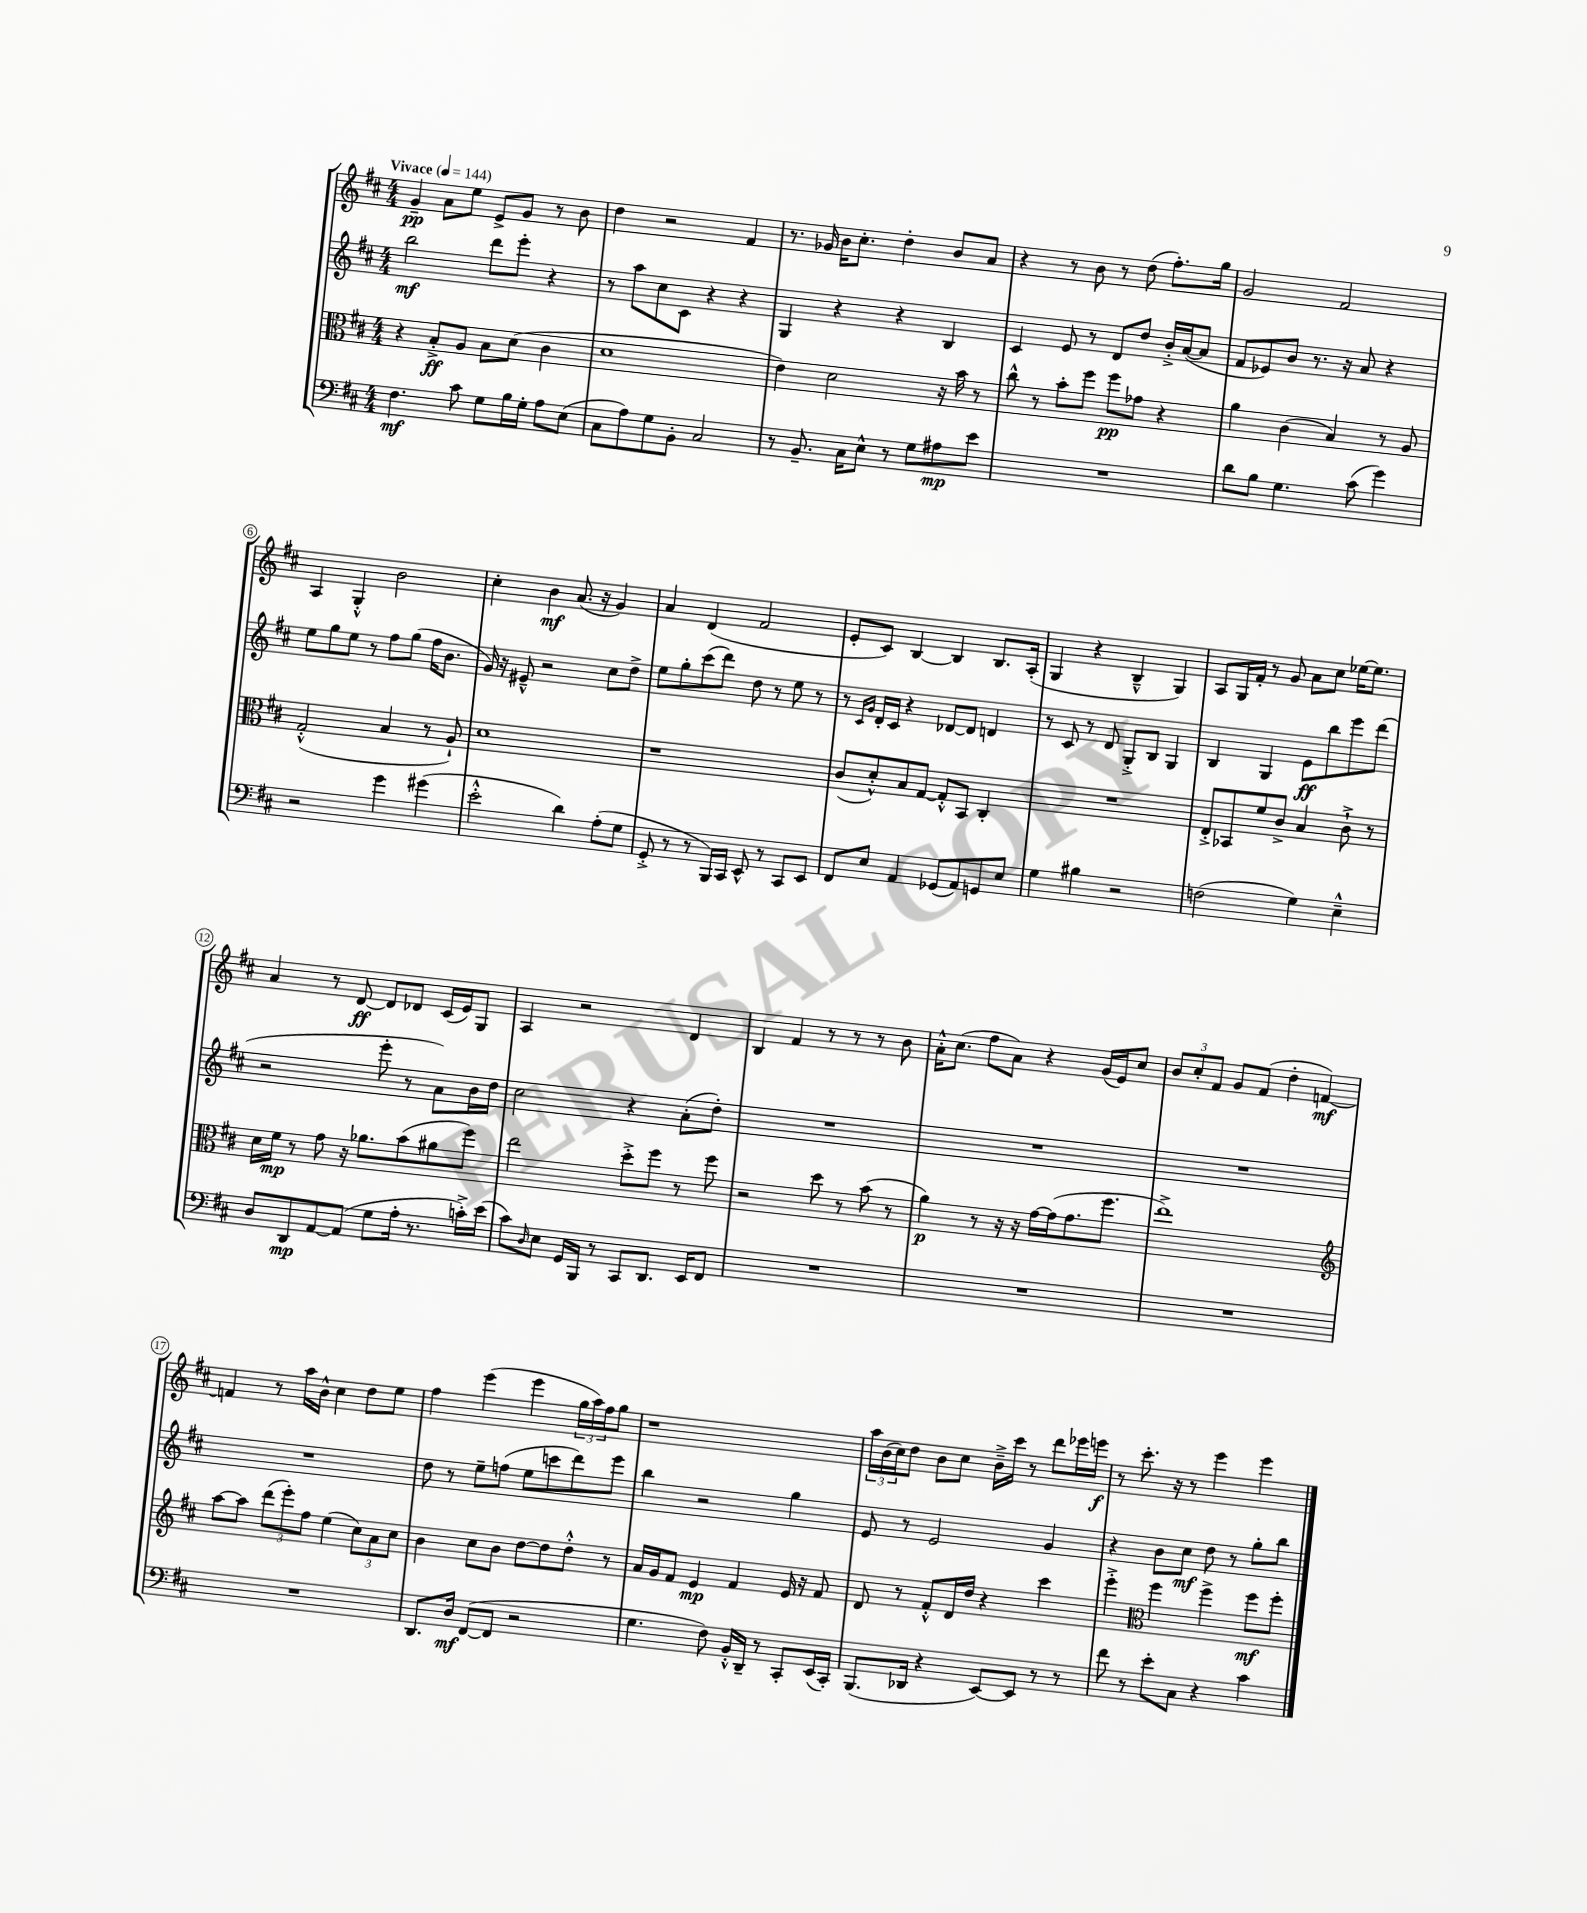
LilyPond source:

<<
\new StaffGroup <<
\new Staff = "s0" {
    \clef treble \key d \major \numericTimeSignature \time 4/4 \tempo "Vivace" 4 = 144
    g'4--\pp a'8 e''8 e'8-> g'8 r8 b'8 |
    d''4 r2 fis'4 |
    r8. ges'16 b'16 cis''8.-. d''4-. b'8 a'8 |
    r4 r8 b'8 r8 d''8( fis''8.-.) g''16 |
    g'2 fis'2 |
    a4 g4-.-^ b'2 |
    cis''4-. b'4\mf a'8.( r16 g'4) |
    a'4 d'4( fis'2 |
    e'8-. cis'8) b4~ b4 b8. a16-.( |
    g4 r4 b4---^ g4) |
    a8 g16 fis'16-. r8 g'8 a'8 cis''8 ees''16~ ees''8. |
    a'4 r8 d'8~\ff d'8 des'8 cis'16( e'16) g8 |
    a4 r2 d'4 |
    b4 fis'4 r8 r8 r8 b'8 |
    a'16-.-^ cis''8.( fis''8 a'8) r4 g'16( e'16) cis''8 |
    \tuplet 3/2 { b'8 cis''8-. fis'8 } g'8 fis'8( d''4-. f'4~\mf) |
    f'4 r8 a''16 b'16-^ cis''4 d''8 e''8 |
    fis''4 e'''4( e'''4 \tuplet 3/2 { g''16 a''16) fis''16 } g''8 |
    r1 |
    \tuplet 3/2 { a''16 b'16( cis''16) } d''8 b'8 cis''8 b'16---> cis'''16 r8 d'''8 ees'''16 e'''16\f |
    r8 cis'''8.-. r16 r8 e'''4 e'''4 \bar "|." |
}
\new Staff = "s1" {
    \clef treble \key d \major \numericTimeSignature \time 4/4
    b''2\mf d'''8 e'''8-. r4 |
    r8 a''8 cis''8 cis'8 r4 r4 |
    g4 r4 r4 b4 |
    cis'4 e'8 r8 d'8 d''8 b'16-.-> a'16~( a'8 |
    fis'8 ees'8) b'8 r8. r16 a'8 r4 |
    e''8 g''8 e''8 r8 fis''8 g''8( fis''16 b'8. |
    g'16) r16 eis'8---^ r2 cis''8 d''8-> |
    e''8 g''8-. cis'''8( d'''8) d''8 r8 e''8 r8 |
    r8 \grace { cis'16 g'16 } d'16-. cis'16 r4 des'8~ des'8 d'4 |
    r8 cis'8 r8 d'8 g8-.-> b8 g4 |
    b4 g4 e'8\ff b''8 e'''8 d'''8( |
    r2 e'''8-. r8 a'8) b'16 d''16 |
    cis''2 r4 a'8-.( d''8-.) |
    R1 |
    R1 |
    R1 |
    R1 |
    d''8 r8 e''8-- f''8( e''8 c'''8 d'''8) e'''8 |
    b''4 r2 g''4 |
    e'8 r8 e'2 g'4 |
    r4 b'8 cis''8\mf d''8 r8 g''8-. b''8 \bar "|." |
}
\new Staff = "s2" {
    \clef alto \key d \major \numericTimeSignature \time 4/4
    r4 b8-.->\ff a8 b8 d'8( cis'4 |
    d'1 |
    e'4) d'2 r16 b'16 r8 |
    cis''8-^ r8 b'8-. fis''8 fis''8\pp ges'8 r4 |
    a'4 cis'4( b4) r8 a8 |
    g2-.-^( b4 r8 a8-!) |
    d'1 |
    r1 |
    cis'8( d'8-.-^) b8 g8~ g8-.-^ b,8 cis4-. |
    R1 |
    e8-.-> bes,8 fis'8 cis'8-> b4 cis'8-!-> r8 |
    d'16 fis'16\mp r8 g'8 r16 aes'8. b'8( ais'8 fis''8) |
    e''2 d''8-.-> fis''8 r8 fis''8 |
    r2 d''8 r8 b'8( r8 |
    a'4\p) r8 r16 r16 g'16~ g'16( g'8. fis''8. |
    e''1->) |
    \clef treble a''8~ a''8 \tuplet 3/2 { d'''8( e'''8-.) fis''8 } e''4( \tuplet 3/2 { cis''8) a'8 cis''8 } |
    b'4 cis''8 b'8 d''8~ d''8 d''8-.-^ r8 |
    a'16 g'16 fis'8 e'4\mp fis'4 e'16 r16 fis'8 |
    d'8 r8 fis'8-.-^ d'16 d''16 r4 cis'''4 |
    e'''4-.-> \clef alto fis''4 fis''4-> fis''8\mf fis''8-. \bar "|." |
}
\new Staff = "s3" {
    \clef bass \key d \major \numericTimeSignature \time 4/4
    fis4.\mf cis'8 g8 b16 g16-. a8 e8( |
    cis8 a8) g8 b,8-. cis2 |
    r8 b,8.-- cis16 e8-^ r8 g8 ais8\mp e'8 |
    R1 |
    d'8 b8 g4. cis'8( g'4) |
    r2 g'4 gis'4( |
    e'2-.-^ d'4) a8-.( g8 |
    g,8-.-> r8 r8 b,,16) cis,16 e,8-^ r8 cis,8 e,8 |
    fis,8 e8 a,4 ges,8( a,8) g,8 e8 |
    g4 bis4 r2 |
    f2( g4) e4---^ |
    d8 d,8\mp a,8~ a,8( g8 a16-. r8. c'16-.->) e'16( |
    cis'8) \grace { d16 } e8 g,16 b,,16 r8 cis,8 d,8. e,16 fis,8 |
    R1 |
    R1 |
    R1 |
    R1 |
    d,8. d16\mf fis,8~( fis,8 r2 |
    g4. fis8) b,16-.-^ d,16-- r8 cis,8-. e,16( cis,16-.) |
    b,,8.( des,16 r4 e,8~) e,8 r8 r8 |
    fis'8 r8 e'8-. cis8 r4 cis'4 \bar "|." |
}
>>
>>
\layout { \context { \Score \override BarNumber.stencil = #(make-stencil-circler 0.1 0.3 ly:text-interface::print) } }
